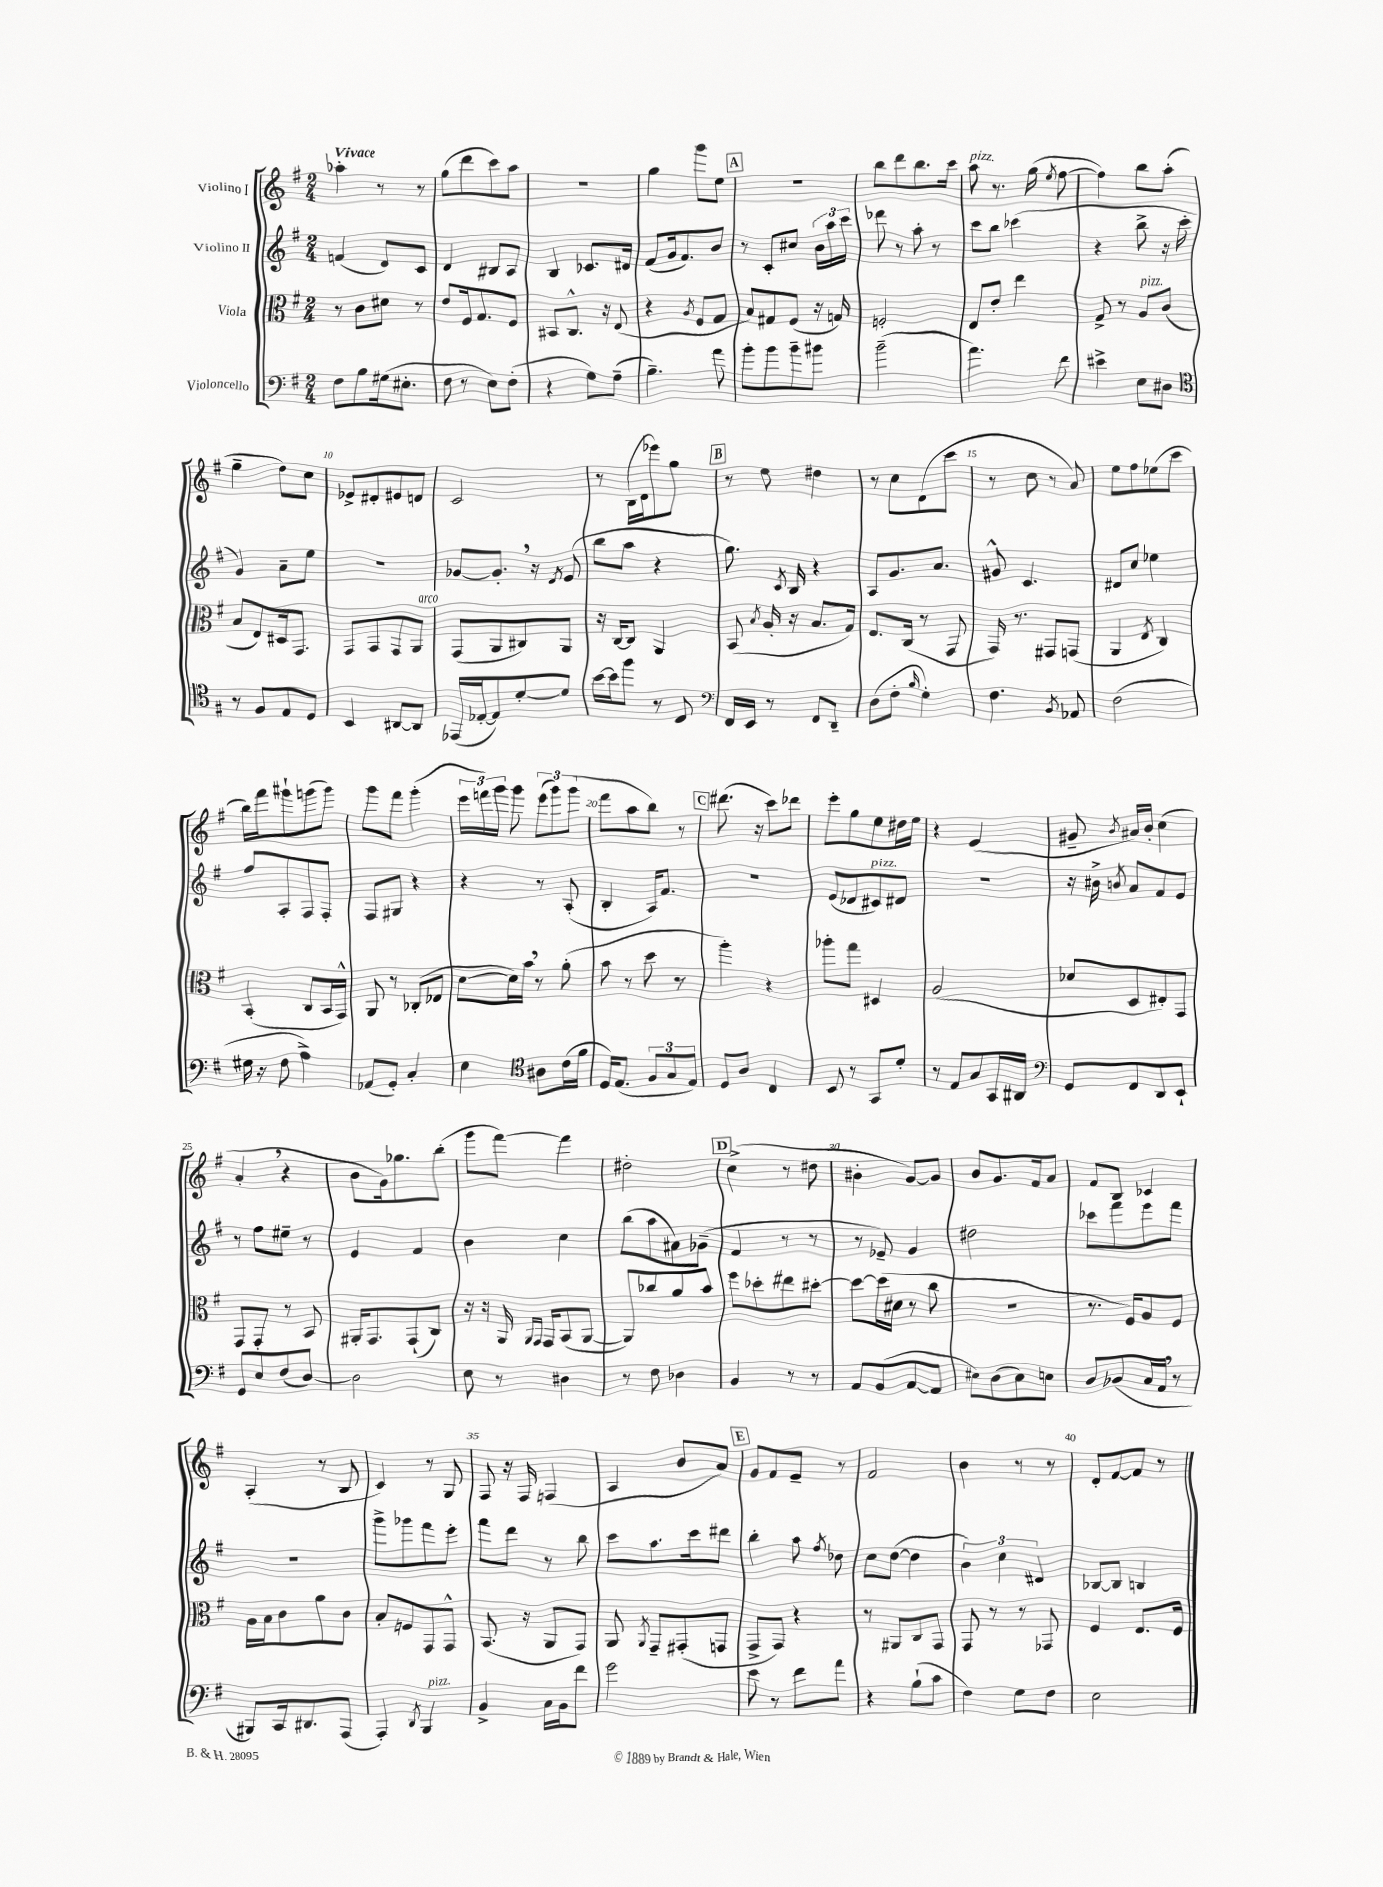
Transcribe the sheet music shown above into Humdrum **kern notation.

**kern	**kern	**kern	**kern
*staff4	*staff3	*staff2	*staff1
*clefF4	*clefC3	*clefG2	*clefG2
*k[f#]	*k[f#]	*k[f#]	*k[f#]
*M2/4	*M2/4	*M2/4	*M2/4
8F#	8r	(4f	4aa-'
8B	8c	.	.
(16G#	8d#	8d)	8r
8.E#'	.	.	.
.	8r	8c	8r
=	=	=	=
8F#	8e	4d	(8gg
8r	16F#	.	8ddd
.	8.G	.	.
8E)	.	8B#	8ccc)
(8F#'	8F#	8A	8aa
=	=	=	=
4r	8BB#	4B	2r
.	8.C^^	.	.
8G)	.	8.c-	.
.	16r	.	.
(8A~	(8E	.	.
.	.	16d#	.
=	=	=	=
4.B~)	4r	(8f#	4gg
.	.	16g	.
.	.	8.f#)	.
.	8qA	.	.
.	8F#	.	8ggg
8a	8G	8b	8ee
=	=	=	=
8b'	8B)	8r	2r
8b	8G#	8c'	.
8b~	(8F#	8cc#	.
8b#	16r	24b	.
.	.	24aa	.
.	16G)	.	.
.	.	24ccc	.
=	=	=	=
(2b~	2F'	8ddd-	8bb
.	.	8r	8ddd
.	.	8aa'	8.bb
.	.	8r	.
.	.	.	16ccc
=	=	=	=
4.a)	8E	8ccc	8aa
.	8e'	8bb	8.r
.	4ee	(4ccc-	.
.	.	.	(16gg
.	.	.	8qee
8f#	.	.	[8ff#
=	=	=	=
4e#^	8G^	4r	4ff#])
.	8r	.	.
8E	8A	8bb^	8bb
8D#	(8c	16r	(8aa'
.	.	16ccc'	.
=	=	=	=
*clefC4	*	*	*
8r	8B	4g)	4gg~
8F#	8E)	.	.
8E	16D#	8a~	8dd)
.	8.GG	.	.
8D	.	8ee	8cc
=	=	=	=
4BB	8GG	2r	8e-^
.	8GG	.	8d#'
[8AA#	8GG	.	8e#
8AA#]	8AA	.	8d
=	=	=	=
(16EE-	(8GG	[8g-	2c
[16E-'	.	.	.
8E-])	8AA	8.g-']	.
[8d'	8C#)	.	.
.	.	16r	.
.	.	8qd	.
8d]	8AA	(8e	.
=	=	=	=
[16b	16r	8bb	8r
16b]	[16C	.	.
8ff#	8C]	8aa	(16B
.	.	.	16d
8r	4AA	4r	8eee-)
8C	.	.	8gg
=	=	=	=
*clefF4	*	*	*
16FF#	(8BB	8.gg)	8r
16EE	.	.	.
.	8qB	.	.
8r	16A'	.	8ee
.	.	8qc	.
.	16r	16B	.
8FF#	8.B	4r	4dd#
8DD~	.	.	.
.	16G)	.	.
=	=	=	=
(8D	8.E	8A	8r
8F#'	.	8.g	8cc
.	(16C	.	.
16qqB	.	.	.
4G')	8r	.	(8d
.	.	8.a	.
.	8GG	.	8ccc
=	=	=	=
4.F#	16GG)	8g#^^	8r
.	8.r	.	.
.	.	4.c	8cc
.	8GG#	.	8r
8qBB	.	.	.
8AA-	(8GG	.	8a)
=	=	=	=
(2F#	4AA	8d#	8ee
.	.	8cc	8ff#
.	8qE	.	.
.	4C)	4ee-	(8ee-
.	.	.	8ccc
=	=	=	=
16G#	(4BB'	8ff#	16bb)
16r	.	.	16fff#
8F#	.	8A'	8ggg#`
4A^)	8C	8F#	(8ggg
.	16BB	8F#'	8ggg)
.	16GG^^)	.	.
=	=	=	=
(8AA-	8AA	8F#	8ggg
8GG')	8r	8G#	8fff#
4C'	(8C-'	4r	(4ggg'
.	8E-	.	.
=	=	=	=
4E	[8d	4r	24eee
.	.	.	24fff)
.	.	.	24ggg
.	16d])	.	8ggg
.	16b	.	.
*clefC4	*	*	*
8A#	8r	8r	(12eee
.	.	.	12ggg)
(16c	(8a'	(8A'	.
.	.	.	(12ggg
16f#	.	.	.
=	=	=	=
16D)	8b	4B'	8fff#
(8.E	.	.	.
.	8r	.	8aa
12F#	8dd	16A)	8bb)
.	.	8.f#	.
12G	.	.	.
.	8r	.	8r
12E)	.	.	.
=	=	=	=
8D	4aa')	2r	(8.ddd#
8A	.	.	.
.	.	.	16r
4C	4r	.	8ccc)
.	.	.	8ddd-
=	=	=	=
8BB	8aa-'	(8e	8eee'
8r	8gg	8d-	8gg
8GG	4D#	8c#)	8ee
8d'	.	8d#	16dd#
.	.	.	16ee
=	=	=	=
8r	(2A	2r	4r
8E	.	.	.
8G	.	.	(4e
16GG	.	.	.
16AA#	.	.	.
=	=	=	=
*clefF4	*	*	*
8GG	8d-	16r	8g#~
.	.	16b#^	.
.	.	8qb	8qb
8FF#	8D	8a	16a#)
.	.	.	16b'
8DD	8E#')	8f#	(4cc
8EE`	8GG	8e	.
=	=	=	=
8GG	8GG	8r	4a'
8E	8GG'	8ff#	.
(8F#	8r	8ee#~	4r
[8D)	8BB	8r	.
=	=	=	=
2D]	16AA#'	4e	8b
.	8.GG	.	.
.	.	.	16g)
.	.	.	8.gg-
.	(8GG`	4f#	.
.	8C)	.	(8bb'
=	=	=	=
8E	16r	4b	8ggg
.	16r	.	.
8r	16AA	.	[8fff#)
.	16qqAA	.	.
.	16qqGG	.	.
.	16GG	.	.
4D#	(8BB	4cc	4fff#]
.	[8AA	.	.
=	=	=	=
8r	8AA])	(8bb	2dd#'
8F#	8cc-	8aa	.
4D-	8a	8a#)	.
.	8b	(8g-~	.
=	=	=	=
4BB	8ff#	4f#	(4cc^
.	8dd-'	.	.
8r	8ee#	8r	8r
8r	[8dd#'	8r	8dd#
=	=	=	=
8AA	8dd#_	8r	4b#'
(8BB	(16dd#]	8e-~)	.
.	16d#	.	.
[8AA	8r	4g	[8g)
8AA]	8cc	.	8g]
=	=	=	=
8E#)	2r	2dd#	8b
(8D	.	.	8.g
8C)	.	.	.
.	.	.	16f#
8E	.	.	8a
=	=	=	=
8D	8.r	8ccc-	8f#
(8BB-	.	8fff#	8B
.	16F#)	.	.
16C	8A	8eee	4c-
16AA	.	.	.
8r	8F#	8fff#	.
=	=	=	=
8BBB#)	16A	2r	(4A'
.	16B	.	.
16CC	8c	.	.
8.DD#	.	.	.
.	8a	.	8r
(8AAA	8c	.	8B
=	=	=	=
4AAA')	8B'	8ggg^	4c)
.	8F	8ggg-	.
8qDD	.	.	.
4BBB	8GG	8fff#	8r
.	8GG^^	8eee'	8G
=	=	=	=
4BB^	(8.BB	8fff#	8F#
.	.	8ddd	16r
.	16r	.	16F#
16C	8AA	8r	(4F
16BB	.	.	.
8f#	8GG)	8bb	.
=	=	=	=
2g	8AA	8ccc	4A
.	8qAA	.	.
.	8GG~	8.aa	.
.	(8GG#'	.	8b
.	.	16ccc	.
.	8GG	8ddd#	8a)
=	=	=	=
8e	8GG^	4bb'	8g
8r	8GG)	.	8f#
8f#	4r	8aa	8e~
.	.	8qff#	.
8a	.	8dd-	8r
=	=	=	=
4r	8r	8cc	2f#
.	8AA#	([8dd	.
(8B`	8C	4dd]	.
8c	8GG	.	.
=	=	=	=
4F#)	8GG	6b)	4b
.	8r	.	.
.	.	6cc	.
8G	8r	.	8r
.	.	6d#	.
8F#	8GG-	.	8r
=	=	=	=
2E	4F#	[8B-	8d'
.	.	8B-]	[8f#
.	8.E	4B	8f#]
.	.	.	8r
.	16F#	.	.
==	==	==	==
*-	*-	*-	*-
